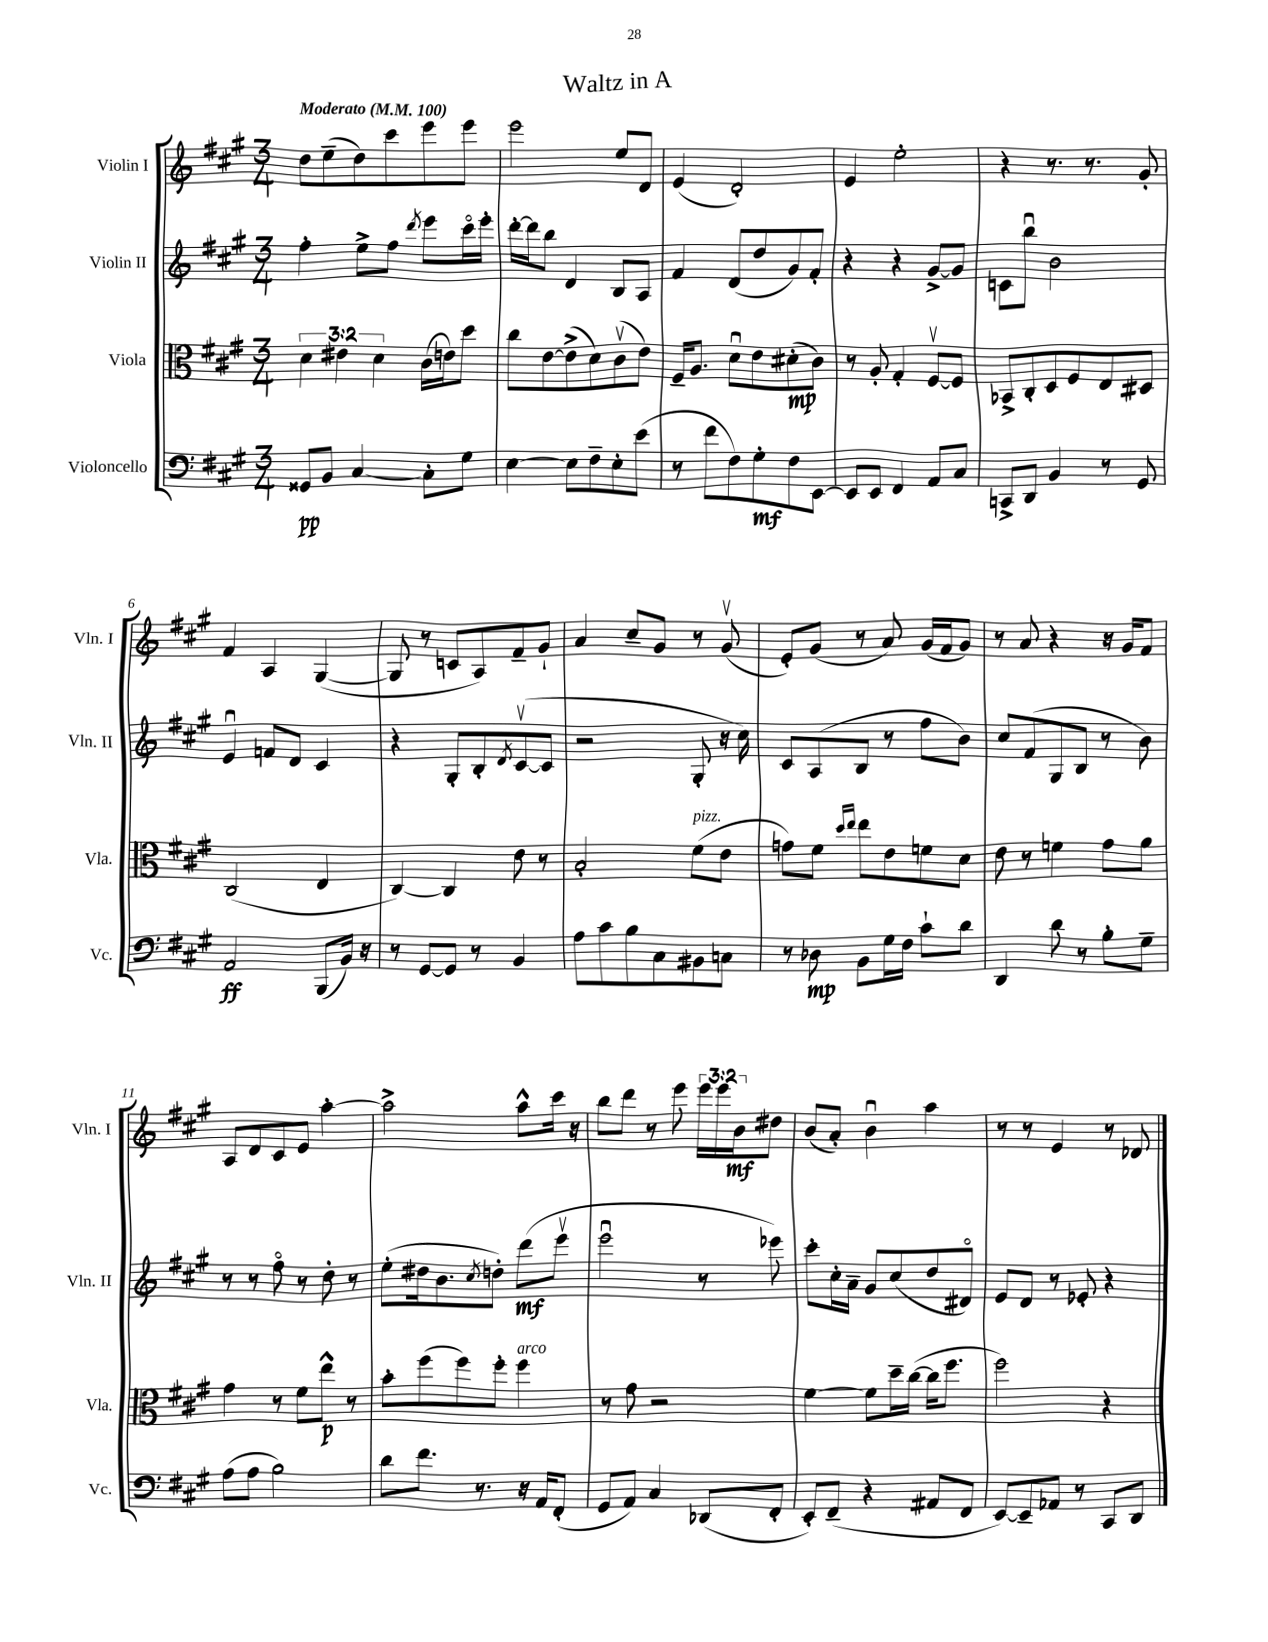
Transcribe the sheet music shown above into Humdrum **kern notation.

**kern	**dynam	**kern	**dynam	**kern	**dynam	**kern	**dynam
*part4	*part4	*part3	*part3	*part2	*part2	*part1	*part1
*staff4	*staff4	*staff3	*staff3	*staff2	*staff2	*staff1	*staff1
*I"Violoncello	*	*I"Viola	*	*I"Violin II	*	*I"Violin I	*
*I'Vc.	*	*I'Vla.	*	*I'Vln. II	*	*I'Vln. I	*
*clefF4	*	*clefC3	*	*clefG2	*	*clefG2	*
*k[f#c#g#]	*	*k[f#c#g#]	*	*k[f#c#g#]	*	*k[f#c#g#]	*
*M3/4	*	*M3/4	*	*M3/4	*	*M3/4	*
*MM100	*	*MM100	*	*MM100	*	*MM100	*
=1	=1	=1	=1	=1	=1	=1	=1
!	!	!	!	!	!	!LO:TX:a:B:t=Moderato	!
8GG##X/L	pp	6d\	.	4ff#'\	.	8dd\L	.
8BB/J	.	.	.	.	.	(8ee~\	.
.	.	6e#X\	.	.	.	.	.
[4C#/	.	.	.	8ee^\L	.	8dd\)	.
.	.	6d\	.	.	.	.	.
.	.	.	.	8ff#\J	.	8ccc#\	.
.	.	.	.	8qddd/	.	.	.
8C#'\L]	.	(16c#\LL	.	8eee\L	.	8eee\	.
.	.	16en\J)	.	.	.	.	.
8G#\J	.	8dd\J	.	16ccc#\L	.	8eee\J	.
.	.	.	.	16eee'\JJ	.	.	.
=2	=2	=2	=2	=2	=2	=2	=2
[4E\	.	8cc#\L	.	[16ddd'\LL	.	2eee\	.
.	.	.	.	16ddd\J]	.	.	.
.	.	[8e\	.	8bb\J	.	.	.
8E\L]	.	(8e^\]	.	4d/	.	.	.
8F#~\	.	8d\)	.	.	.	.	.
8E'\	.	(8c#v\	.	8B/L	.	8ee/L	.
(8e\J	.	8e\J)	.	8A/J	.	8d/J	.
=3	=3	=3	=3	=3	=3	=3	=3
8r	.	16F#~/KL	.	4f#/	.	(4e/	.
.	.	8.A/J	.	.	.	.	.
8f#\L	.	.	.	.	.	.	.
8F#\)	.	8du\L	.	(8d/L	.	2d'/)	.
8G#'\	mf	8e\	.	8dd/	.	.	.
8F#\	.	(8d#X'\	mp	8g#/)	.	.	.
[8EE\J	.	8c#\J)	.	8f#'/J	.	.	.
=4	=4	=4	=4	=4	=4	=4	=4
8EE/L]	.	8r	.	4r	.	4e/	.
8EE/J	.	8A'/	.	.	.	.	.
4FF#/	.	4G#'/	.	4r	.	2ee'\	.
8AA/L	.	[8F#v/L	.	[8g#^/L	.	.	.
8C#/J	.	8F#/J]	.	8g#/J]	.	.	.
=5	=5	=5	=5	=5	=5	=5	=5
8CCn^/L	.	8BB-X^/L	.	8cn\L	.	4r	.
8DD/J	.	8C#'/	.	8bbu\J	.	.	.
4BB/	.	8D/	.	2b\	.	8.r	.
.	.	8F#/	.	.	.	.	.
.	.	.	.	.	.	8.r	.
8r	.	8E/	.	.	.	.	.
8GG#/	.	8D#X/J	.	.	.	8g#'/	.
!!LO:LB:g=z
=6	=6	=6	=6	=6	=6	=6	=6
2AA/	ff	(2C#/	.	4eu/	.	4f#/	.
.	.	.	.	8fn/L	.	4A/	.
.	.	.	.	8d/J	.	.	.
(8BBB/L	.	4E/	.	4c#/	.	([4G#/	.
16BB/Jk)	.	.	.	.	.	.	.
16r	.	.	.	.	.	.	.
=7	=7	=7	=7	=7	=7	=7	=7
8r	.	[4C#/)	.	4r	.	8G#/]	.
[8GG#/L	.	.	.	.	.	8r	.
8GG#/J]	.	4C#/]	.	8G#'/L	.	8cn/L	.
8r	.	.	.	8B'/	.	8A/)	.
.	.	.	.	8qd/	.	.	.
4BB/	.	8e\	.	([8c#v/	.	8f#~/	.
.	.	8r	.	8c#/J]	.	8g#`/J	.
=8	=8	=8	=8	=8	=8	=8	=8
8A\L	.	2B'/	.	2r	.	4a/	.
8c#\	.	.	.	.	.	.	.
8B\	.	.	.	.	.	8cc#~/L	.
8C#\	.	.	.	.	.	8g#/J	.
!	!	!LO:TX:a:i:t=pizz.	!	!	!	!	!
8BB#X\	.	(8f#\L	.	8G#'/	.	8r	.
8Cn\J	.	8e\J	.	16r	.	(8g#v/	.
.	.	.	.	16cc#\)	.	.	.
=9	=9	=9	=9	=9	=9	=9	=9
8r	.	8gn\L)	.	8c#/L	.	8e'/L)	.
8D-X\	mp	8f#\J	.	(8A/	.	(8g#/J	.
.	.	16qqdd/LL	.	.	.	.	.
.	.	16qqee/JJ	.	.	.	.	.
8BB\L	.	8ee\L	.	8B/J	.	8r	.
16G#\L	.	8e\	.	8r	.	8a/)	.
16F#\JJ	.	.	.	.	.	.	.
8c#`\L	.	8fn\	.	8ff#\L	.	(16g#/LL	.
.	.	.	.	.	.	16f#/J	.
8d\J	.	8d\J	.	8b\J)	.	8g#/J)	.
=10	=10	=10	=10	=10	=10	=10	=10
4DD/	.	8e\	.	8cc#/L	.	8r	.
.	.	8r	.	(8f#/	.	8a/	.
8d\	.	4fn\	.	8G#/	.	4r	.
8r	.	.	.	8B/J	.	.	.
8B'\L	.	8g#\L	.	8r	.	16r	.
.	.	.	.	.	.	16g#/KL	.
8G#~\J	.	8a\J	.	8b\)	.	8f#/J	.
!!LO:LB:g=z
=11	=11	=11	=11	=11	=11	=11	=11
(8A\L	.	4g#\	.	8r	.	8A/L	.
8A\J	.	.	.	8r	.	8d/	.
2B\)	.	8r	.	8ff#\	.	8c#/	.
.	.	8f#\L	.	8r	.	8e/J	.
.	.	8ee^^\J	p	8dd'\	.	[4aa'\	.
.	.	8r	.	8r	.	.	.
=12	=12	=12	=12	=12	=12	=12	=12
8d\L	.	8b'\L	.	(8ee'\L	.	2aa^\]	.
8.f#\J	.	(8ff#\	.	16dd#X\k	.	.	.
.	.	.	.	8.b\	.	.	.
.	.	8ff#\)	.	.	.	.	.
8.r	.	.	.	.	.	.	.
.	.	.	.	8qcc#/	.	.	.
.	.	8ff#'\J	.	8ddn'\J)	.	.	.
!	!	!LO:TX:a:i:t=arco	!	!	!	!	!
16r	.	4ff#\	.	(8ddd\L	mf	8aa^^\L	.
16AA/KL	.	.	.	.	.	.	.
(8FF#'/J	.	.	.	8eeev\J	.	16ccc#\Jk	.
.	.	.	.	.	.	16r	.
=13	=13	=13	=13	=13	=13	=13	=13
8GG#/L	.	8r	.	2eeeu\	.	8bb\L	.
8AA/J)	.	8g#\	.	.	.	8ddd\J	.
4C#/	.	2r	.	.	.	8r	.
.	.	.	.	.	.	8eee\	.
(8DD-X/L	.	.	.	8r	.	24eee\LL	.
.	.	.	.	.	.	24eee\	.
.	.	.	.	.	.	24b\J	mf
8FF#'/J	.	.	.	8eee-X\)	.	8dd#X\J	.
=14	=14	=14	=14	=14	=14	=14	=14
8EE'/L)	.	[4f#\	.	8ccc#'\L	.	(8b/L	.
(8FF#~/J	.	.	.	16cc#'\L	.	8a'/J)	.
.	.	.	.	16a~\JJ	.	.	.
4r	.	8f#\L]	.	8g#/L	.	4bu\	.
.	.	16dd~\L	.	(8cc#/	.	.	.
.	.	([16cc#\JJ	.	.	.	.	.
8AA#X/L	.	16cc#\KL]	.	8dd/	.	4aa\	.
.	.	8.ff#\J	.	.	.	.	.
8FF#/J	.	.	.	8d#X/J)	.	.	.
=15	=15	=15	=15	=15	=15	=15	=15
[8EE/L)	.	2ff#\)	.	8e/L	.	8r	.
8EE~/]	.	.	.	8d/J	.	8r	.
8AA-X/J	.	.	.	8r	.	4e/	.
8r	.	.	.	8e-X'/	.	.	.
8CC#/L	.	4r	.	4r	.	8r	.
8DD/J	.	.	.	.	.	8d-X/	.
==	==	==	==	==	==	==	==
*-	*-	*-	*-	*-	*-	*-	*-
